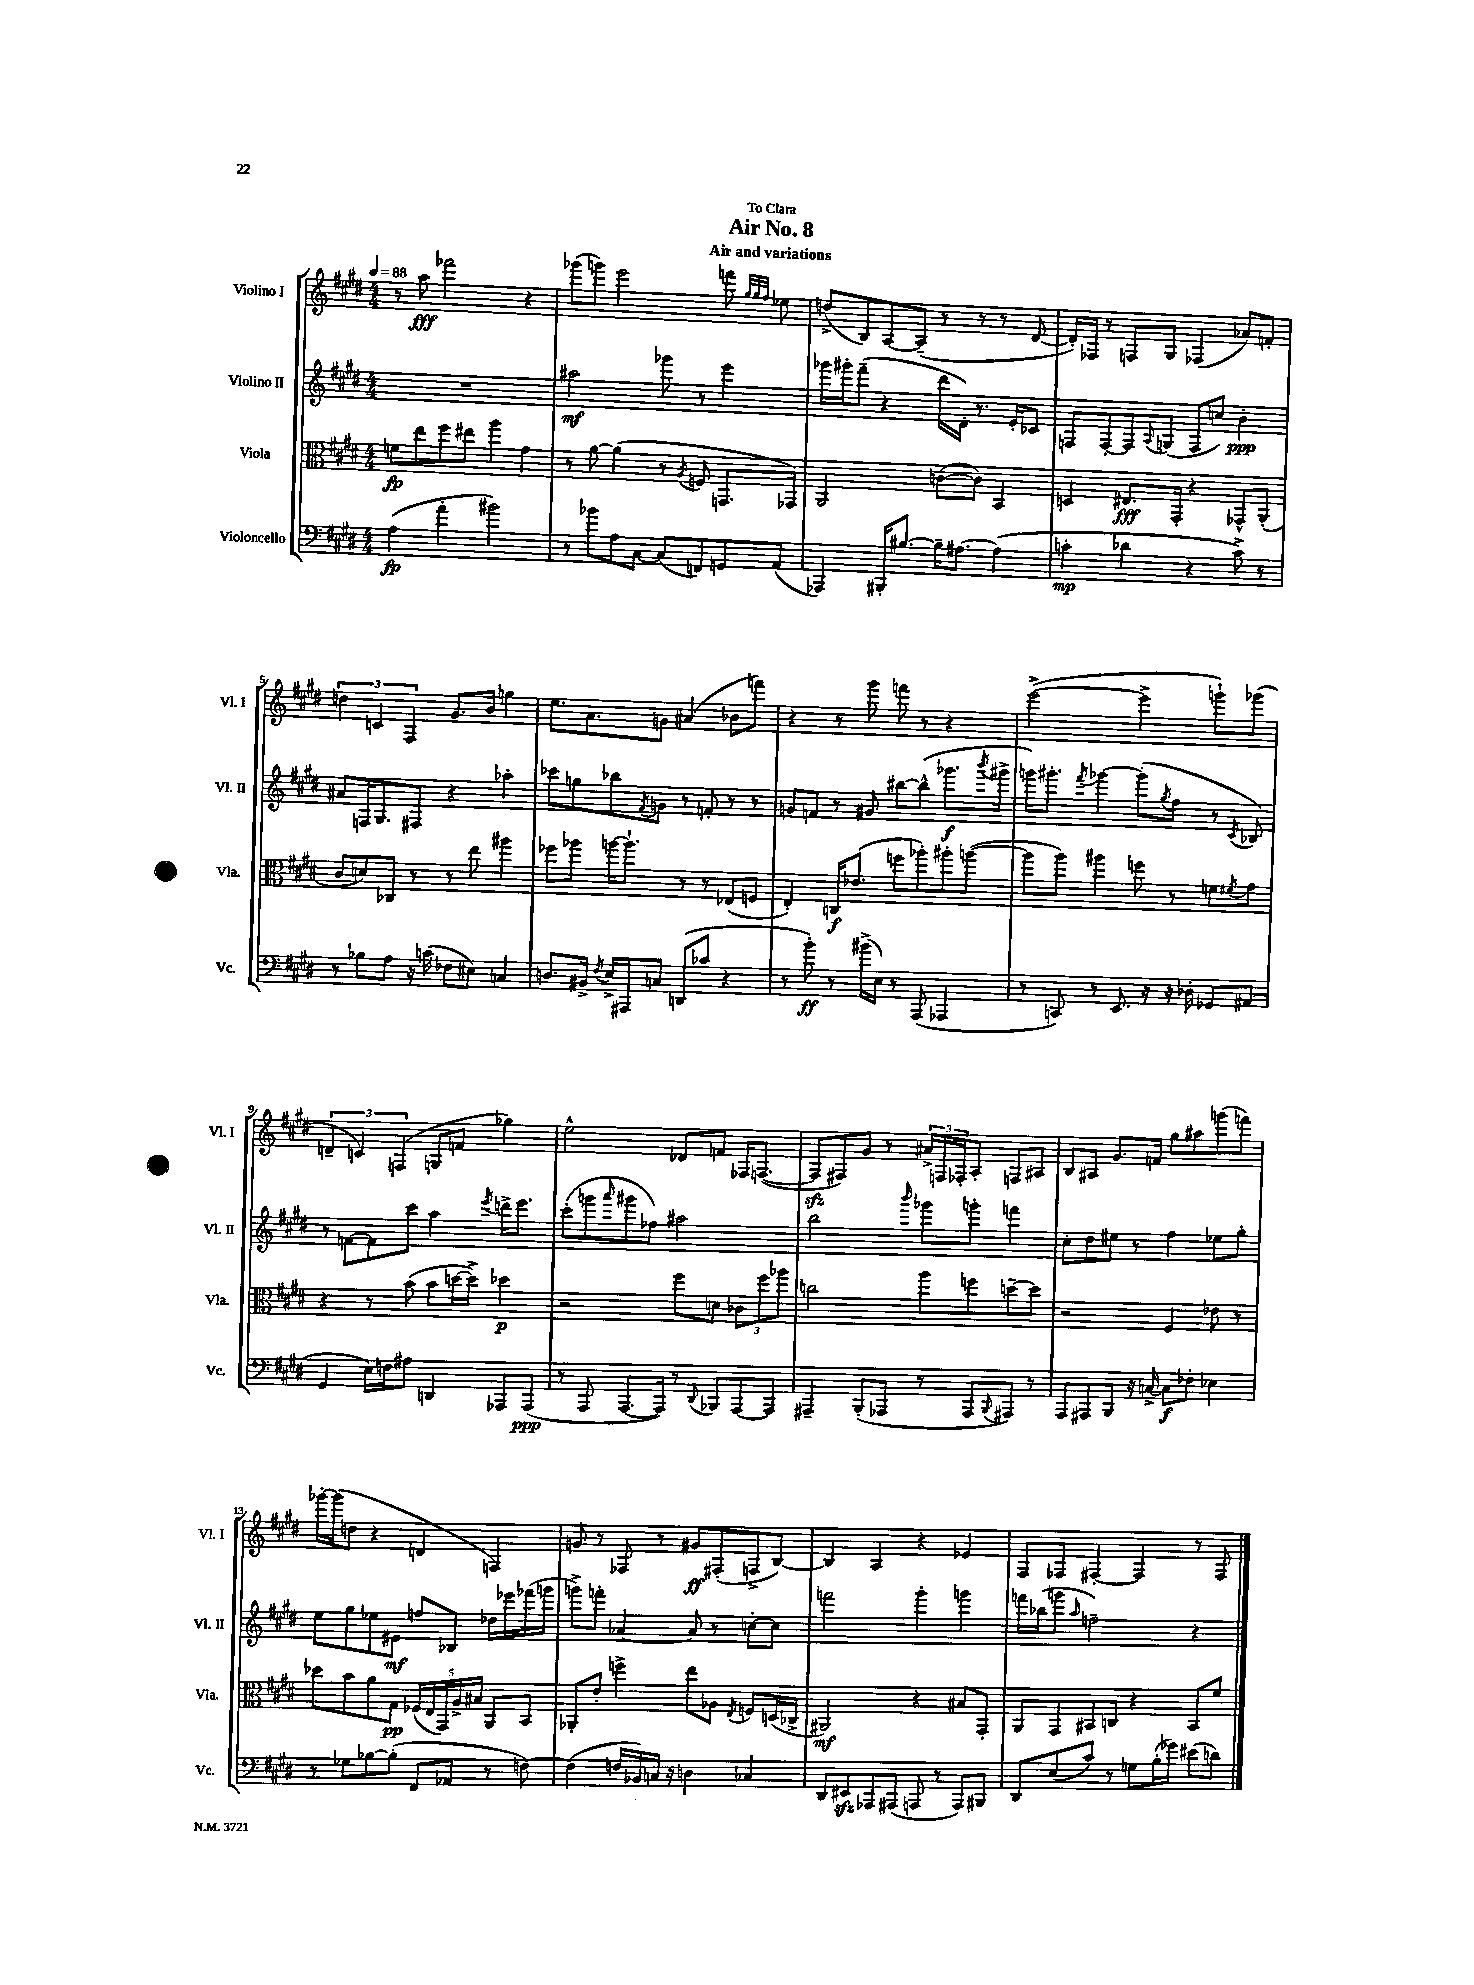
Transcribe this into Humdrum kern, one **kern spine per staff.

**kern	**kern	**kern	**kern
*staff4	*staff3	*staff2	*staff1
*clefF4	*clefC3	*clefG2	*clefG2
*k[f#c#g#d#]	*k[f#c#g#d#]	*k[f#c#g#d#]	*k[f#c#g#d#]
*M4/4	*M4/4	*M4/4	*M4/4
*MM88	*MM88	*MM88	*MM88
(4A	8f	1r	8r
.	8ee	.	8aa
4a'	8ff#	.	2fff-
.	8ee#	.	.
2b#)	4aa	.	.
.	4g#	.	4r
=	=	=	=
8r	8r	2aa#	(8ggg-
8b-	[8a	.	8ggg)
8A	(4a]	.	2eee
[8C#	.	.	.
(8C#]	8r	8ggg-	.
.	8qA	.	.
8FF)	8F	8r	.
8GG	8.GG	4eee	8fff
.	.	.	32qqgg#
.	.	.	32qqgg#
.	.	.	32qqff#
(8AA	.	.	8ee-
.	16GG-)	.	.
=	=	=	=
4AAA-)	2AA	16ggg-	(8dd^
.	.	16ggg#'	.
.	.	(8fff#~	8B)
16BBB#'	.	4r	[8A
[8.B#	.	.	.
.	.	.	(8A~]
16B#~]	([8c	16ddd#	8r
[8.A#	.	16d#')	.
.	8c])	8.r	8r
(4A#]	4BB	.	8r
.	.	16e'	.
.	.	8c-	[8d#
=	=	=	=
4c'	4D	8F	16d#'])
.	.	.	16F-
.	.	[8F'	8r
4d-	8.E#	8F]	8F
.	.	8qqA	.
.	.	(8G	8G#
.	16GG#'	.	.
4r	4r	8F	(4F-
.	.	8cc)	.
8c^)	8GG-^^	4b'	8a-)
8r	(8AA'	.	8f'
=	=	=	=
8r	8c#	8a#	6dd
8B-	8d)	16F	.
.	.	.	6c
.	.	8.G#	.
8A	8C-	.	.
.	.	.	6F#
16r	8r	8F#	.
(16c	.	.	.
8F-	8r	4r	8.g#
8E#)	8ee	.	.
.	.	.	16b
4C	4aa#	4aa-'	4gg
=	=	=	=
8.D	8ff-	8ccc-	8.ee
.	8aa-	8gg	.
16BB#^	.	.	8.a
8qF#	.	.	.
16E^	[16aa	8bb-	.
16AAA#	8.aa`]	.	.
.	.	8qf#	.
8C	.	8g	8g
(8DD	8r	8r	(4a#
8c-	8r	8f'	.
4r	(8E-	8r	8b-
.	8F	8r	8fff)
=	=	=	=
8r	4E')	8g	4r
8b')	.	8f	.
8r	16C	8r	8r
.	(8.e-	.	.
(16b#^	.	8g#	8ggg#
16E)	.	.	.
8r	8ff	[8bb#	8fff
(8AAA	8aa-')	(8bb#^^]	8r
4AAA-	8aa#'	8.ggg-	4r
.	([8aa	.	.
.	.	8qbbb	.
.	.	16ggg#^	.
=	=	=	=
8r	8aa]	16ggg)	([2eee^
.	.	8.ggg#'	.
8CC)	8aa)	.	.
.	.	8qfff#	.
8r	4aa#	[4ggg-	.
8.EE	.	.	.
.	8ff	(8ggg-']	4eee^]
16r	.	.	.
.	.	8qgg#	.
16r	8r	8ff#	.
16D-'	.	.	.
8GG-	8f	8r	8ggg`)
.	8qf#	8qc#	.
(8AA#	8g#	8B-)	(8ggg-
=	=	=	=
4GG#	4r	8r	6d~
.	.	[8f	.
.	.	.	6c)
16E)	8r	8f]	.
16F	.	.	.
.	.	.	(6F
8A#	(8b	8ccc#	.
4DD	8b	4aa	8G
.	[16dd	.	8f
.	16dd^])	.	.
.	.	8qeee	.
8AAA-	4dd-	16ddd^	4gg-)
.	.	8.eee	.
(8AAA-	.	.	.
=	=	=	=
8r	2r	(8ccc#'	2ee^^
8AAA	.	8ggg	.
.	.	16qqaaa	.
[8.AAA	.	8ggg#	.
.	.	8ff-)	.
16AAA])	.	.	.
8r	8ff#	2aa#	8d-
8qqDD#	.	.	.
8BBB-	8d	.	8f
[8AAA	12c-	.	16F-
.	.	.	([8.F
.	12ff#	.	.
8AAA]	.	.	.
.	12aa-	.	.
=	=	=	=
4AAA#~	2cc	2bb	8F]
.	.	.	8F#)
(8BBB'	.	.	8g#
8AAA-	.	.	8r
.	.	16qqbbb	.
8r	8aa	8ggg-	24a#^
.	.	.	24F
.	.	.	24F-'
8AAA-	8ff	8ggg'	8A'
8qqBBB	.	.	.
8AAA#)	[8dd~	4fff	8F
8r	8dd]	.	8A#
=	=	=	=
8AAA	2r	8cc#'	8B
8AAA#	.	8dd#	8A#
8BBB	.	8ee#	8.g#
16r	.	8r	.
[16C^	.	.	16f
8C]	4F#	4ff#	8gg#
8F-'	.	.	8aa#
4E-	8e-	8ee-	(8ggg
.	8r	8gg#'	8fff)
=	=	=	=
8r	8dd-	8ee	[16ggg-'
.	.	.	(16ggg-]
8G-	8b	8gg#	8dd
[8B-	8a	8ee-	4r
(8B-']	8G#	8e#	.
8FF#	(20F-	8ff	4d
.	20E	.	.
.	20GG#)	.	.
8AA-	.	8B-	.
.	20A^	.	.
.	20B#	.	.
8r	8AA	16dd-	4F)
.	.	16eee-	.
[8F)	8BB	(16fff-	.
.	.	16ggg	.
=	=	=	=
(4F]	8AA-'	8ggg^)	8g
.	8e'	8fff'	8r
16F	4ff^	[4a-	8F-
16BB-)	.	.	.
16C	.	.	8r
16r	.	.	.
4D	8ee	8a-]	8g#
.	8A-	8r	(8F#'
.	8qE	.	.
4C-	8F	[8cc'	8F^
.	(16D	8cc]	[8B)
.	16C-^	.	.
=	=	=	=
8DD#	2AA#)	2fff	4B]
8EE#	.	.	.
8AAA-	.	.	4A
(8AAA#	.	.	.
8AAA	4r	4ggg#'	4r
8r	.	.	.
8AAA)	8B#	4ggg	4e-
8BBB#	8GG#'	.	.
=	=	=	=
8DD#	8AA	16fff	8F#
.	.	(16bb-	.
(8E	8GG#	8ggg	8F-
.	.	16qqaa	.
8c#)	8BB#	2ff~)	[4F#'
8r	8C	.	.
8G	4r	.	4F#]
(16B'	.	.	.
16g-)	.	.	.
(8e#	8BB#	4r	8r
8d)	8f#	.	8F#
==	==	==	==
*-	*-	*-	*-
